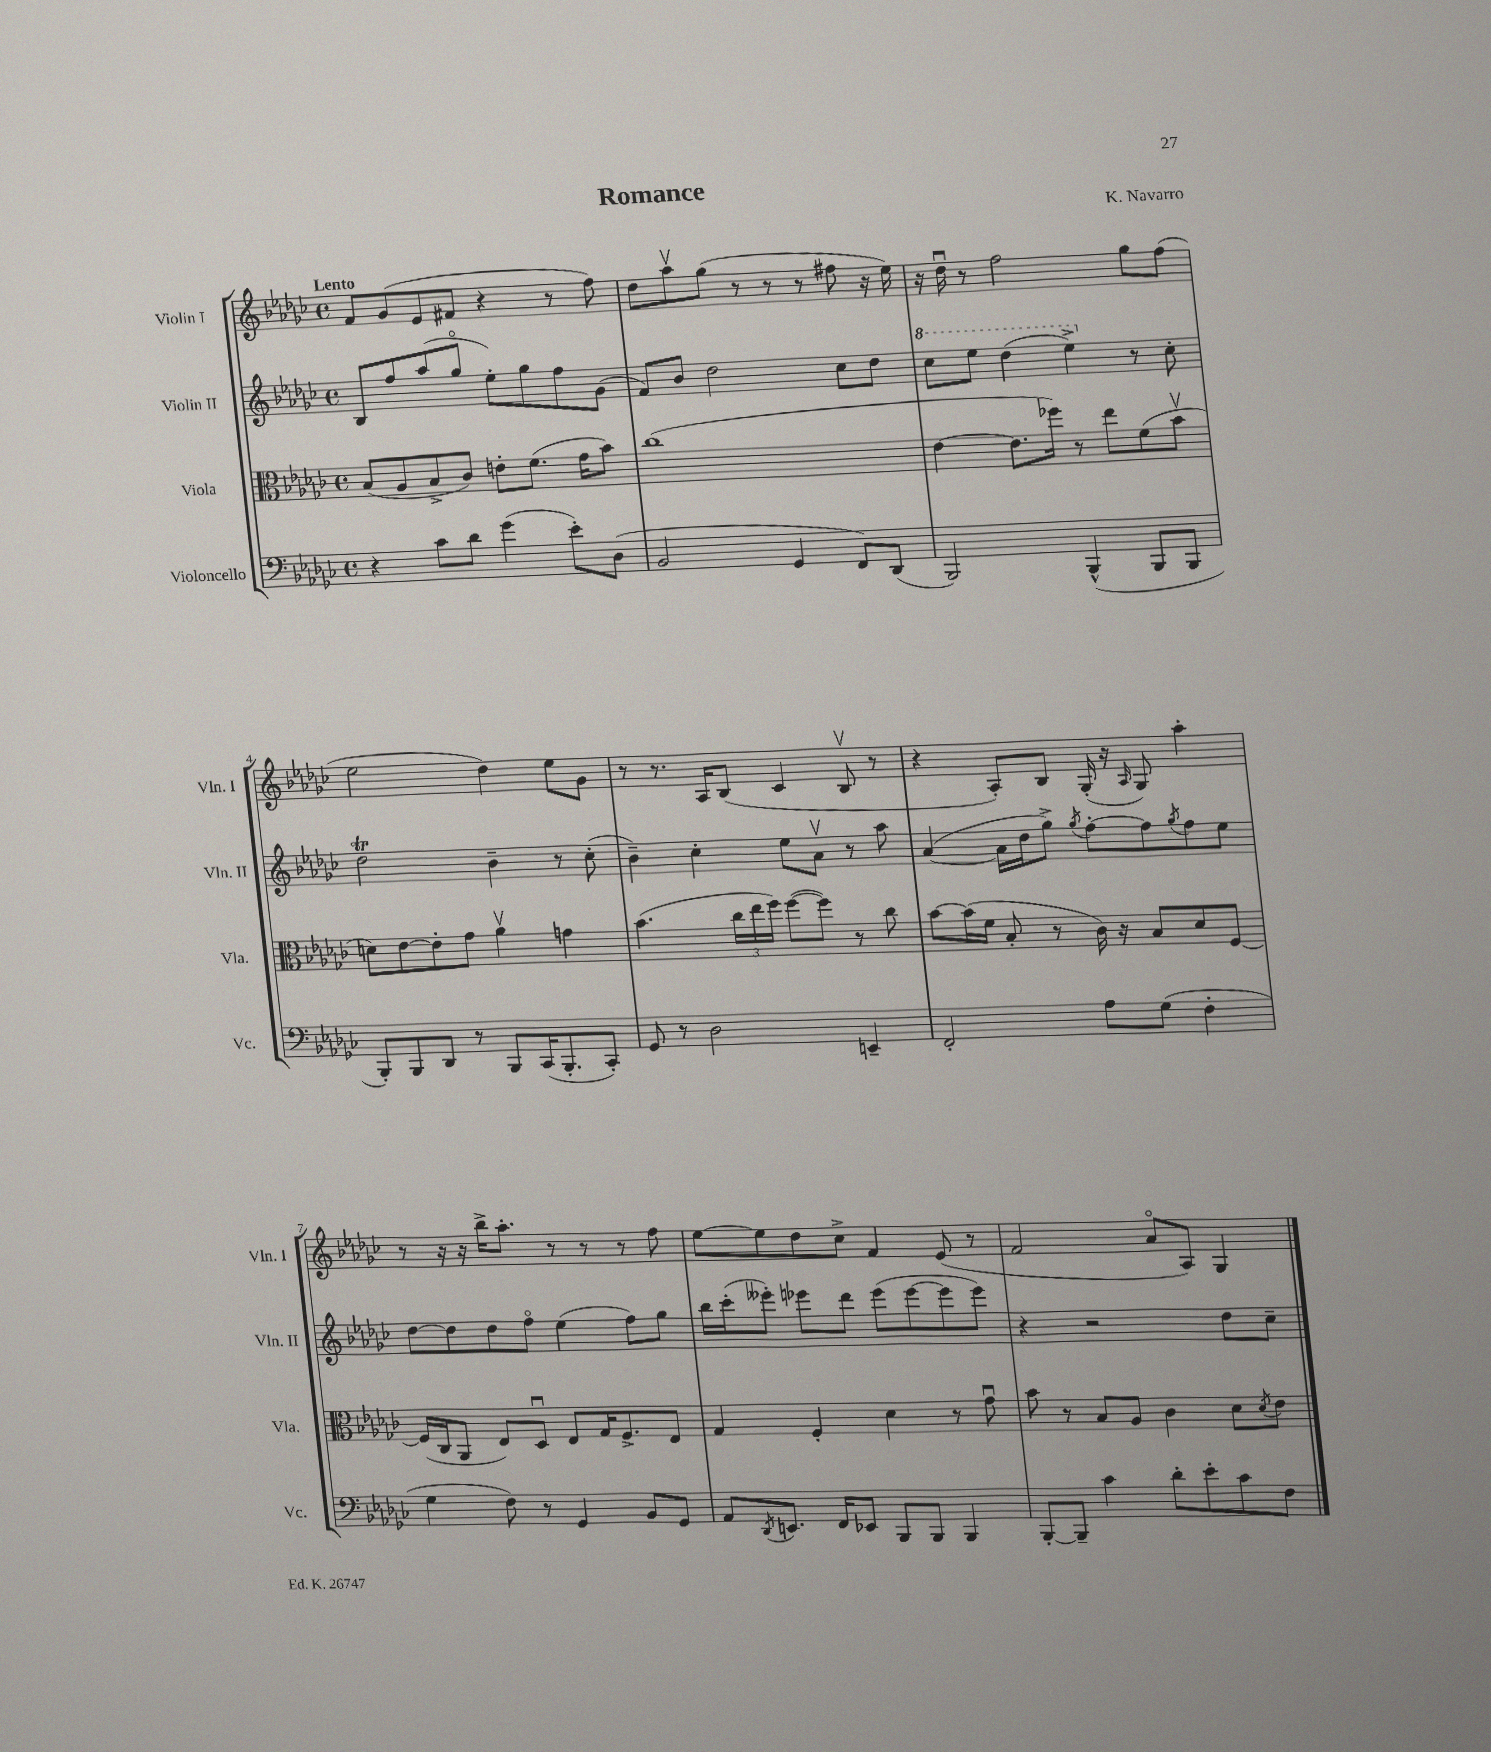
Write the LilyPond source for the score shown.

\header { title = "Romance" composer = "K. Navarro" }
<<
\new StaffGroup <<
\new Staff = "s0" \with { instrumentName = "Violin I" shortInstrumentName = "Vln. I" } {
    \clef treble \key ges \major \defaultTimeSignature \time 4/4 \tempo "Lento"
    f'8 ges'8( ees'8 fis'8 r4 r8 f''8) |
    des''8 aes''8\upbow ges''8( r8 r8 r8 fis''8 r16 ees''16) |
    r16 des''16\downbow r8 f''2 ges''8 f''8( |
    ees''2 des''4) ees''8 ges'8 |
    r8 r8. aes16 bes8( ces'4 bes8\upbow r8 |
    r4 aes8-.) bes8 ges16-.( r16 \grace { aes16 } ges8) aes''4-. |
    r8 r16 r16 bes''16-> aes''8.-. r8 r8 r8 f''8 |
    ees''8~ ees''8 des''8 ces''8-> f'4 ees'8( r8 |
    f'2 aes'8\flageolet aes8) ges4 \bar "|." |
}
\new Staff = "s1" \with { instrumentName = "Violin II" shortInstrumentName = "Vln. II" } {
    \clef treble \key ges \major \defaultTimeSignature \time 4/4
    bes8 f''8 aes''8( ges''8\flageolet ees''8-.) ges''8 f''8 ges'8( |
    f'8) bes'8 des''2 ces''8 des''8 |
    \ottava #1 ces'''8 ees'''8 des'''4( ees'''4->) \ottava #0 r8 ces''8-. |
    des''2\trill bes'4-- r8 ces''8-.( |
    bes'4--) ces''4-. ees''8 aes'8\upbow r8 aes''8 |
    aes'4~( aes'16 des''16 ges''8->) \acciaccatura { ges''8 } f''8~-. f''8 \acciaccatura { ges''8 } f''8 ees''8 |
    des''8~ des''8 des''8 f''8\flageolet ees''4( f''8) ges''8 |
    bes''16 ces'''16-.( eeses'''8-.) ees'''8 des'''8 ees'''8( ees'''8~ ees'''8 ees'''8) |
    r4 r2 des''8 ces''8-- \bar "|." |
}
\new Staff = "s2" \with { instrumentName = "Viola" shortInstrumentName = "Vla." } {
    \clef alto \key ges \major \defaultTimeSignature \time 4/4
    bes8( aes8 bes8-> ces'8) e'8-. f'8.( ges'16 bes'8) |
    ces''1( |
    ees'4~ ees'8. fes''16) r8 ees''8 f'8( bes'8\upbow |
    d'8) ees'8~ ees'8-. ges'8 aes'4\upbow g'4 |
    bes'4.( \tuplet 3/2 { ces''16 ees''16 f''16) } f''8~( f''8) r8 ces''8 |
    bes'8~ bes'16( f'16 bes8-. r8 ces'16) r16 bes8 des'8 f8~ |
    f16( ces16 aes,8 ees8) des8\downbow ees8 ges16 f8.-> ees8 |
    ges4 f4-. des'4 r8 ges'8\downbow |
    bes'8 r8 bes8 aes8 ces'4 des'8 \acciaccatura { des'8 } ees'8 \bar "|." |
}
\new Staff = "s3" \with { instrumentName = "Violoncello" shortInstrumentName = "Vc." } {
    \clef bass \key ges \major \defaultTimeSignature \time 4/4
    r4 ces'8 des'8 ges'4( ees'8-.) des8( |
    bes,2 ges,4 f,8) des,8( |
    bes,,2) bes,,4-^( bes,,8 bes,,8 |
    bes,,8-.) bes,,8 des,8 r8 bes,,8 ces,16( bes,,8.-. ces,8-.) |
    ges,8 r8 des2 e,4-- |
    f,2-. aes8 ges8( f4-. |
    ges4 f8) r8 ges,4 bes,8 ges,8 |
    aes,8 \acciaccatura { des,8 } e,8. f,16 ees,8 bes,,8 bes,,8 bes,,4 |
    bes,,8~-. bes,,8-- ces'4 des'8-. ees'8-. ces'8 f8 \bar "|." |
}
>>
>>
